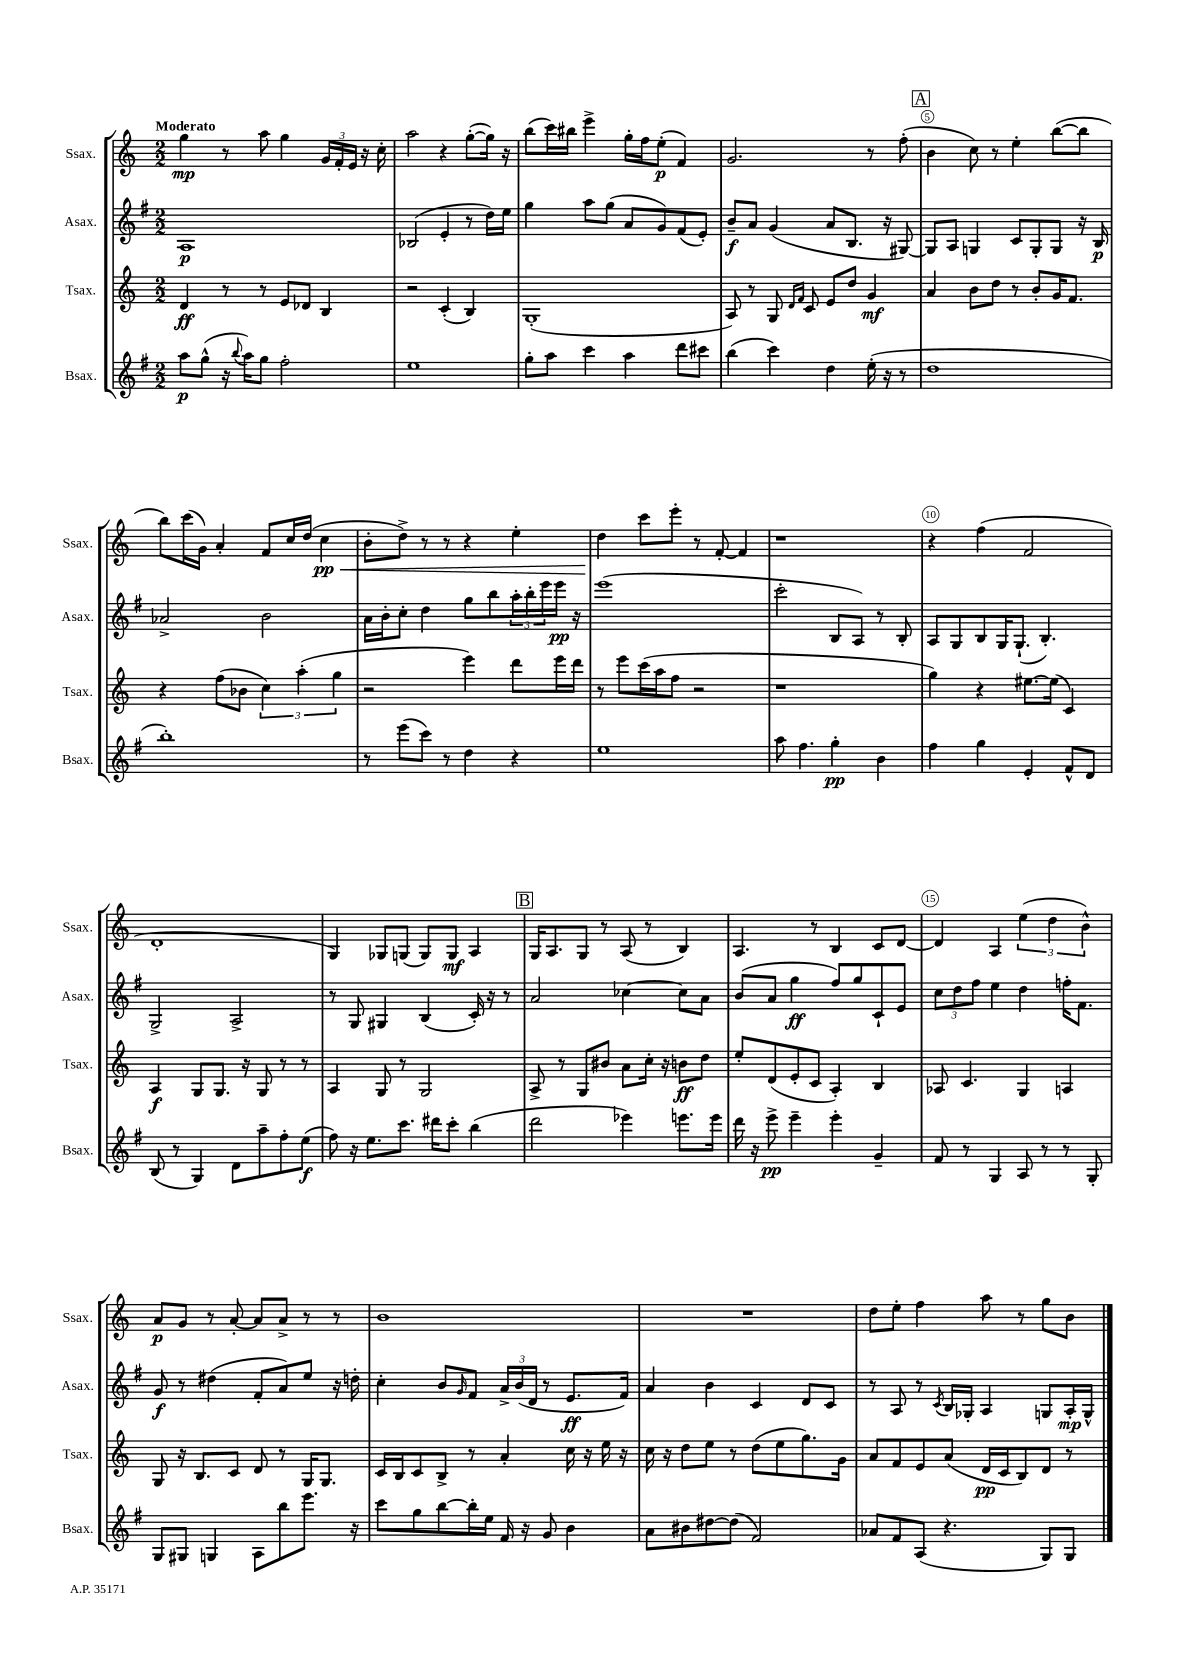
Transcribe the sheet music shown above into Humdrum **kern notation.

**kern	**kern	**kern	**kern
*staff4	*staff3	*staff2	*staff1
*clefG2	*clefG2	*clefG2	*clefG2
*k[f#]	*k[]	*k[f#]	*k[]
*M2/2	*M2/2	*M2/2	*M2/2
8aa	4d	1A	4gg
(8gg^^	.	.	.
16r	8r	.	8r
8qqbb	.	.	.
16aa)	.	.	.
8gg	8r	.	8aa
2ff#'	8e	.	4gg
.	8d-	.	.
.	4B	.	24g
.	.	.	24f'
.	.	.	24e
.	.	.	16r
.	.	.	16cc'
=	=	=	=
1ee	2r	(2B-	2aa
.	(4c'	4e'	4r
.	4B)	8r	([8gg'
.	.	16dd)	16gg])
.	.	16ee	16r
=	=	=	=
8gg'	(1G'	4gg	(8bb
8aa	.	.	16ccc)
.	.	.	16bb#
4ccc	.	8aa	4eee^
.	.	(8gg	.
4aa	.	8a	16gg'
.	.	.	16ff
.	.	8g)	(8ee'
8ddd	.	(8f#	4f)
8ccc#	.	8e')	.
=	=	=	=
(4bb	8A)	8b~	2.g
.	8r	8a	.
4ccc)	8G	(4g	.
.	16qqd	.	.
.	16qqf	.	.
.	8c	.	.
4dd	8e	8a	.
.	8dd	8.B	.
(16ee'	4g	.	8r
16r	.	16r	.
8r	.	[8G#)	(8ff'
=	=	=	=
1dd	4a	8G#]	4b
.	.	8A	.
.	8b	4G	8cc)
.	8dd	.	8r
.	8r	8c	4ee'
.	8b'	8G'	.
.	16g	8G	([8bb
.	8.f	.	.
.	.	16r	8bb]
.	.	16B	.
=	=	=	=
1bb')	4r	2a-^	8bb)
.	.	.	(16ccc
.	.	.	16g)
.	(8ff	.	4a'
.	8b-	.	.
.	6cc)	2b	8f
.	.	.	16cc
.	(6aa'	.	.
.	.	.	(16dd
.	.	.	4cc
.	6gg	.	.
=	=	=	=
8r	2r	16a	8b'
.	.	16b'	.
(8eee	.	8cc'	8dd^)
8ccc)	.	4dd	8r
8r	.	.	8r
4dd	4eee)	8gg	4r
.	.	8bb	.
4r	8ddd	24aa'	4ee'
.	.	24bb'	.
.	.	24eee	.
.	16eee	16eee	.
.	16ddd	16r	.
=	=	=	=
1ee	8r	(1eee	4dd
.	8eee	.	.
.	(16ccc	.	8ccc
.	16aa	.	.
.	8ff	.	8eee'
.	2r	.	8r
.	.	.	[8f'
.	.	.	4f]
=	=	=	=
8aa	1r	2ccc'	1r
4.ff#	.	.	.
4gg'	.	8B	.
.	.	8A)	.
4b	.	8r	.
.	.	8B'	.
=	=	=	=
4ff#	4gg)	8A	4r
.	.	8G	.
4gg	4r	8B	(4ff
.	.	16G	.
.	.	(8.G`	.
4e'	[8.ee#	.	2f
.	.	4.B')	.
.	(16ee#]	.	.
8f#^^	4c)	.	.
8d	.	.	.
=	=	=	=
(8B	4A	2G^	1d'
8r	.	.	.
4G)	8G	.	.
.	8.G	.	.
8d	.	2A^	.
.	16r	.	.
8aa~	8G	.	.
8ff#'	8r	.	.
(8ee	8r	.	.
=	=	=	=
8ff#)	4A	8r	4G)
16r	.	8G	.
8.ee	.	.	.
.	8G	4G#	8G-
8.ccc	8r	.	(8G
.	2G	(4B	8G)
16ddd#	.	.	.
8ccc'	.	.	8G
(4bb	.	16c')	4A
.	.	16r	.
.	.	8r	.
=	=	=	=
2ddd	8A^	2a	16G
.	.	.	8.A
.	8r	.	.
.	8G	.	8G
.	8b#	.	8r
4eee-)	8a	[4cc-	(8A
.	16cc'	.	8r
.	16r	.	.
8.eee	8b	8cc-]	4B)
.	8dd	8a	.
16eee	.	.	.
=	=	=	=
16ddd	8ee'	(8b	4.A
16r	.	.	.
8eee^	(8d	8a	.
4eee~	8e'	4gg	.
.	8c	.	8r
4eee'	4A')	8ff#)	4B
.	.	8gg	.
4g~	4B	8c`	8c
.	.	8e	[8d
=	=	=	=
8f#	8A-	12cc	4d]
.	.	12dd	.
8r	4.c	.	.
.	.	12ff#	.
4G	.	4ee	4A
8A	4G	4dd	(6ee
8r	.	.	.
.	.	.	6dd
8r	4A	16ff'	.
.	.	8.f#	.
.	.	.	6b^^)
8G'	.	.	.
=	=	=	=
8G	8G	8g	8a
8G#	16r	8r	8g
.	8.B	.	.
4G	.	(4dd#	8r
.	8c	.	[8a'
8A	8d	8f#'	8a]
8bb	8r	8a)	8a^
8.eee	16G	8ee	8r
.	8.G	.	.
.	.	16r	8r
16r	.	16dd'	.
=	=	=	=
8ccc	16c	4cc'	1b
.	16B	.	.
8gg	8c	.	.
[8bb	8B^	8b	.
.	.	16qqg	.
16bb']	8r	8f#	.
16ee	.	.	.
16f#	4a'	24a^	.
.	.	(24b	.
16r	.	.	.
.	.	24d	.
8g	.	8r	.
4b	16cc	8.e	.
.	16r	.	.
.	16ee	.	.
.	16r	16f#)	.
=	=	=	=
8a	16cc	4a	1r
.	16r	.	.
8b#	8dd	.	.
[8dd#	8ee	4b	.
(8dd#]	8r	.	.
2f#)	(8dd	4c	.
.	8ee	.	.
.	8.gg)	8d	.
.	.	8c	.
.	16g	.	.
=	=	=	=
8a-	8a	8r	8dd
8f#	8f	8A	8ee'
(8A	8e	8r	4ff
.	.	8qc	.
4.r	(8a	16B	.
.	.	16G-'	.
.	16d	4A	8aa
.	16c	.	.
.	8B)	.	8r
8G)	8d	8G	8gg
8G	8r	16A'	8b
.	.	16G^^	.
==	==	==	==
*-	*-	*-	*-
